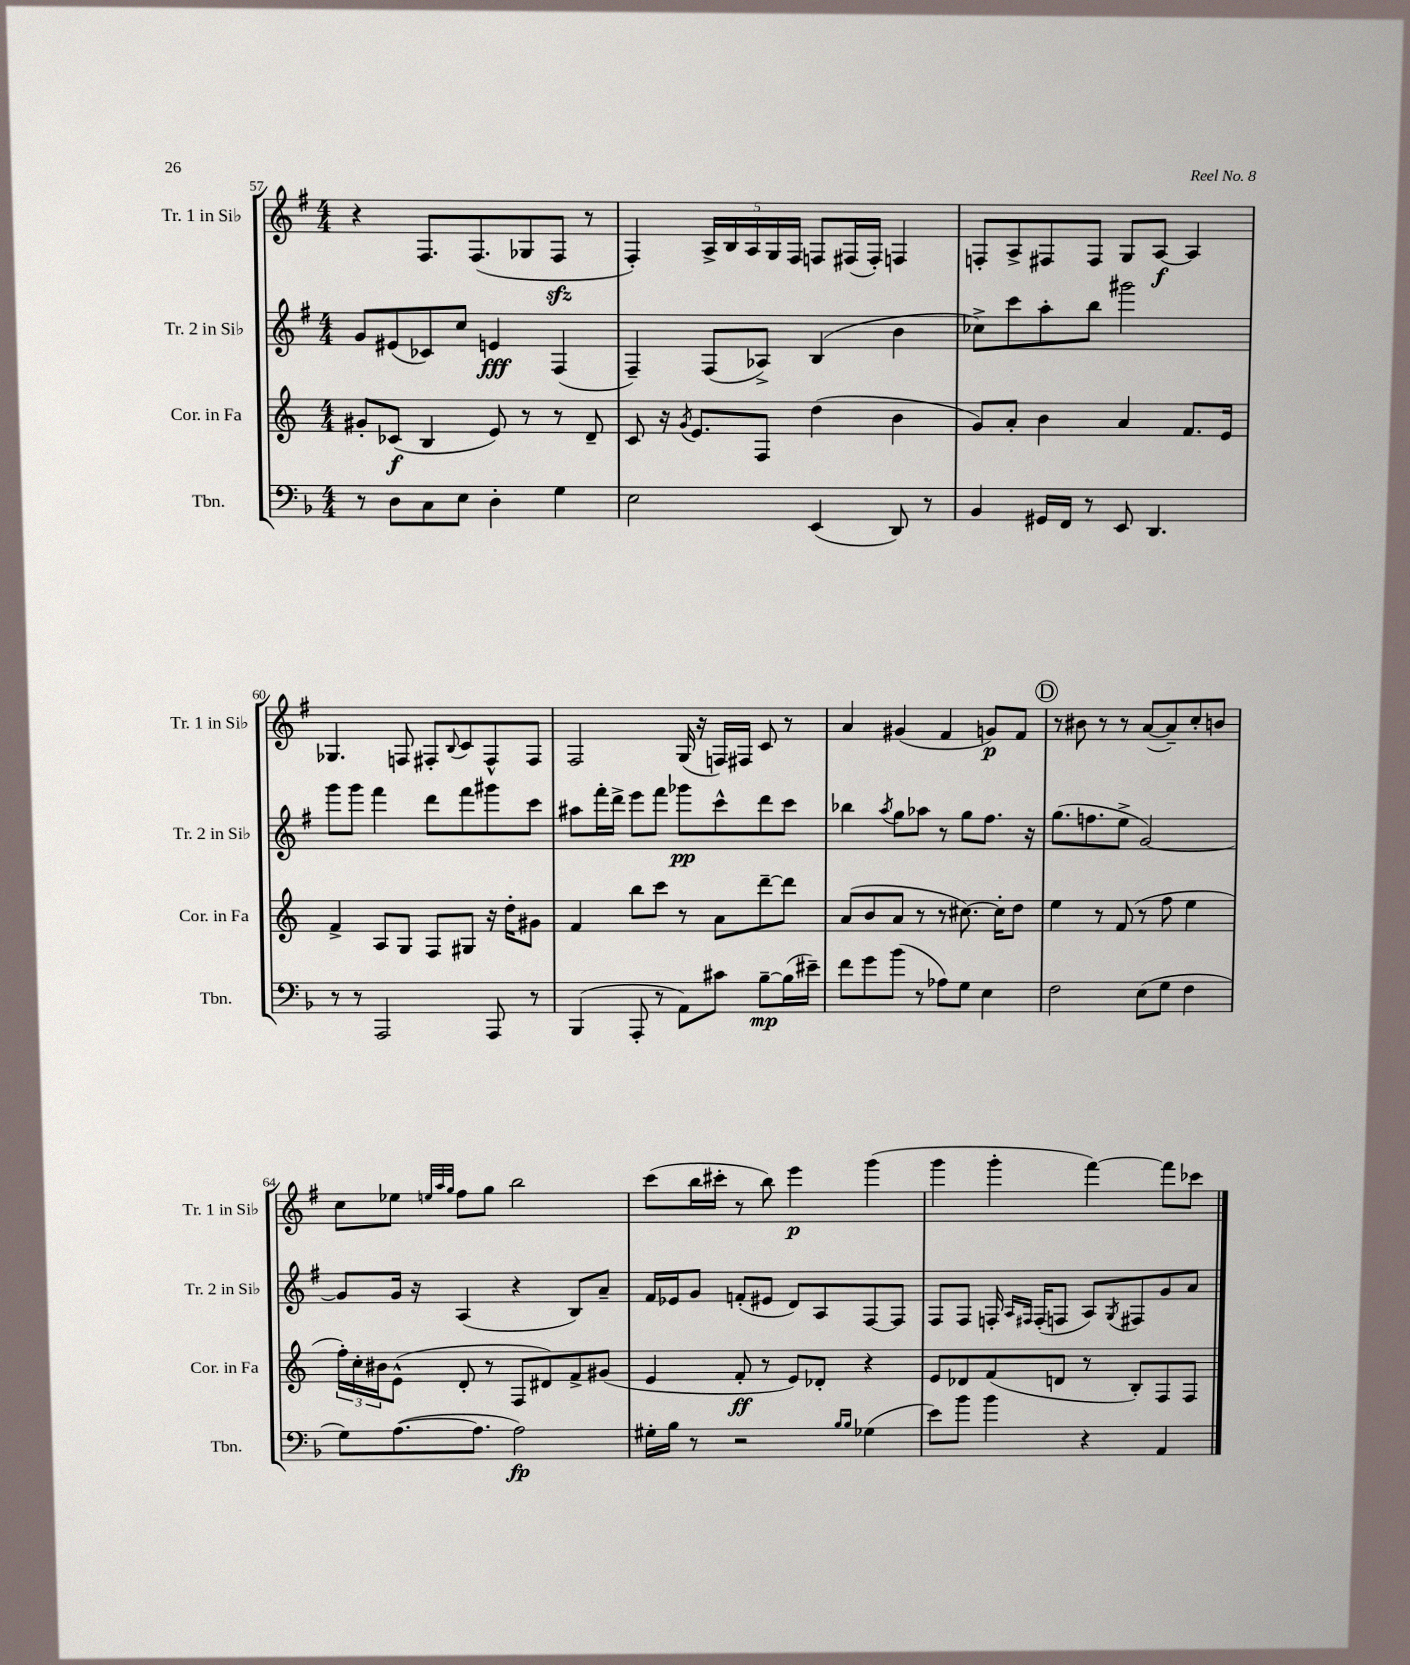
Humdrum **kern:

**kern	**kern	**kern	**kern
*staff4	*staff3	*staff2	*staff1
*clefF4	*clefG2	*clefG2	*clefG2
*k[b-]	*k[]	*k[f#]	*k[f#]
*M4/4	*M4/4	*M4/4	*M4/4
8r	8g#'	8g	4r
8D	(8c-	(8e#	.
8C	4B	8c-)	8.F#
8E	.	8cc	.
.	.	.	(8.F#
4D'	8e)	4e	.
.	8r	.	8G-
4G	8r	(4F#	8F#
.	8d~	.	8r
=	=	=	=
2E	8c	4F#~)	4F#')
.	16r	.	.
.	8qg	.	.
.	8.e	.	.
.	.	(8F#	20A^
.	.	.	20B
.	.	.	20A
.	8F	8A-^)	.
.	.	.	20G
.	.	.	20F#
(4EE	(4dd	(4B	8F
.	.	.	(16F#
.	.	.	16F#')
8DD)	4b	4b	4F
8r	.	.	.
=	=	=	=
4BB-	8g)	8cc-^)	8F'
.	8a'	8ccc	8A^
16GG#	4b	8aa'	8F#
16FF	.	.	.
8r	.	8bb	8F#
8EE	4a	2ggg#	8G
4.DD	.	.	[8A
.	8.f	.	4A]
.	16e	.	.
=	=	=	=
8r	4f^	8ggg	4.G-
8r	.	8ggg	.
2AAA	8A	4fff#	.
.	8G	.	8F
.	8F	8ddd	8F#'
.	.	.	8qqB
.	8G#	8fff#	8c
8AAA	16r	8ggg#	8F#^^
.	16dd'	.	.
8r	8g#	8ccc	8F#
=	=	=	=
(4BBB-	4f	8aa#	2F#
.	.	16fff#'	.
.	.	16ddd^	.
8AAA'	8bb	8eee	.
8r	8ccc	8fff#	.
8AA)	8r	8ggg-	(16G
.	.	.	16r
8c#	8a	8ccc^^	16F)
.	.	.	16F#
[8B-~	[8ddd~	8ddd	8c
(16B-]	8ddd]	8ccc	8r
16e#~)	.	.	.
=	=	=	=
8f	(8a	4bb-	4a
8g	8b	.	.
.	.	8qaa	.
(8b-	8a	8gg	(4g#
8r	8r	8aa-	.
8A-)	8r	8r	4f#
8G	[8.cc#)	8gg	.
4E	.	8.ff#	8g)
.	16cc#']	.	.
.	8dd	.	8f#
.	.	16r	.
=	=	=	=
2F	4ee	(8.gg	8r
.	.	.	8b#
.	.	8.ff	.
.	8r	.	8r
.	(8f	8ee^	8r
(8E	8r	[2g)	([8a
8G	8ff	.	8a~])
4F	4ee	.	8cc'
.	.	.	8b
=	=	=	=
8G)	24ff')	8g]	8cc
.	24cc'	.	.
.	24b#	.	.
([8.A	(8e^^	16g	8ee-
.	.	16r	.
.	.	.	32qqee
.	.	.	32qqaa
.	.	.	32qqgg
.	8d'	(4A	8ff#
8.A]	.	.	.
.	8r	.	8gg
2A)	8F	4r	2bb
.	8d#)	.	.
.	8f^	8B)	.
.	(8g#	8a~	.
=	=	=	=
16G#'	4e	16f#	(8ccc
16B-	.	16e-	.
8r	.	8g	16bb
.	.	.	16ccc#'
2r	8f'	(8f'	8r
.	8r	8e#	8bb)
.	8e)	8d)	4eee
.	8d-'	8A	.
16qqB-	.	.	.
16qqB-	.	.	.
(4G-	4r	[8F#	(4ggg
.	.	8F#]	.
=	=	=	=
8e)	8e	8F#	4ggg
8b-	8d-	8F#	.
4b-	(8f	16F'	4ggg'
.	.	16qqA	.
.	.	16qqF#	.
.	.	(16F#'	.
.	8d	8F	.
4r	8r	8A)	[4fff#)
.	.	8qG	.
.	8B')	8F#	.
4AA	8F	8g	8fff#]
.	8F	8a	8ccc-
==	==	==	==
*-	*-	*-	*-
